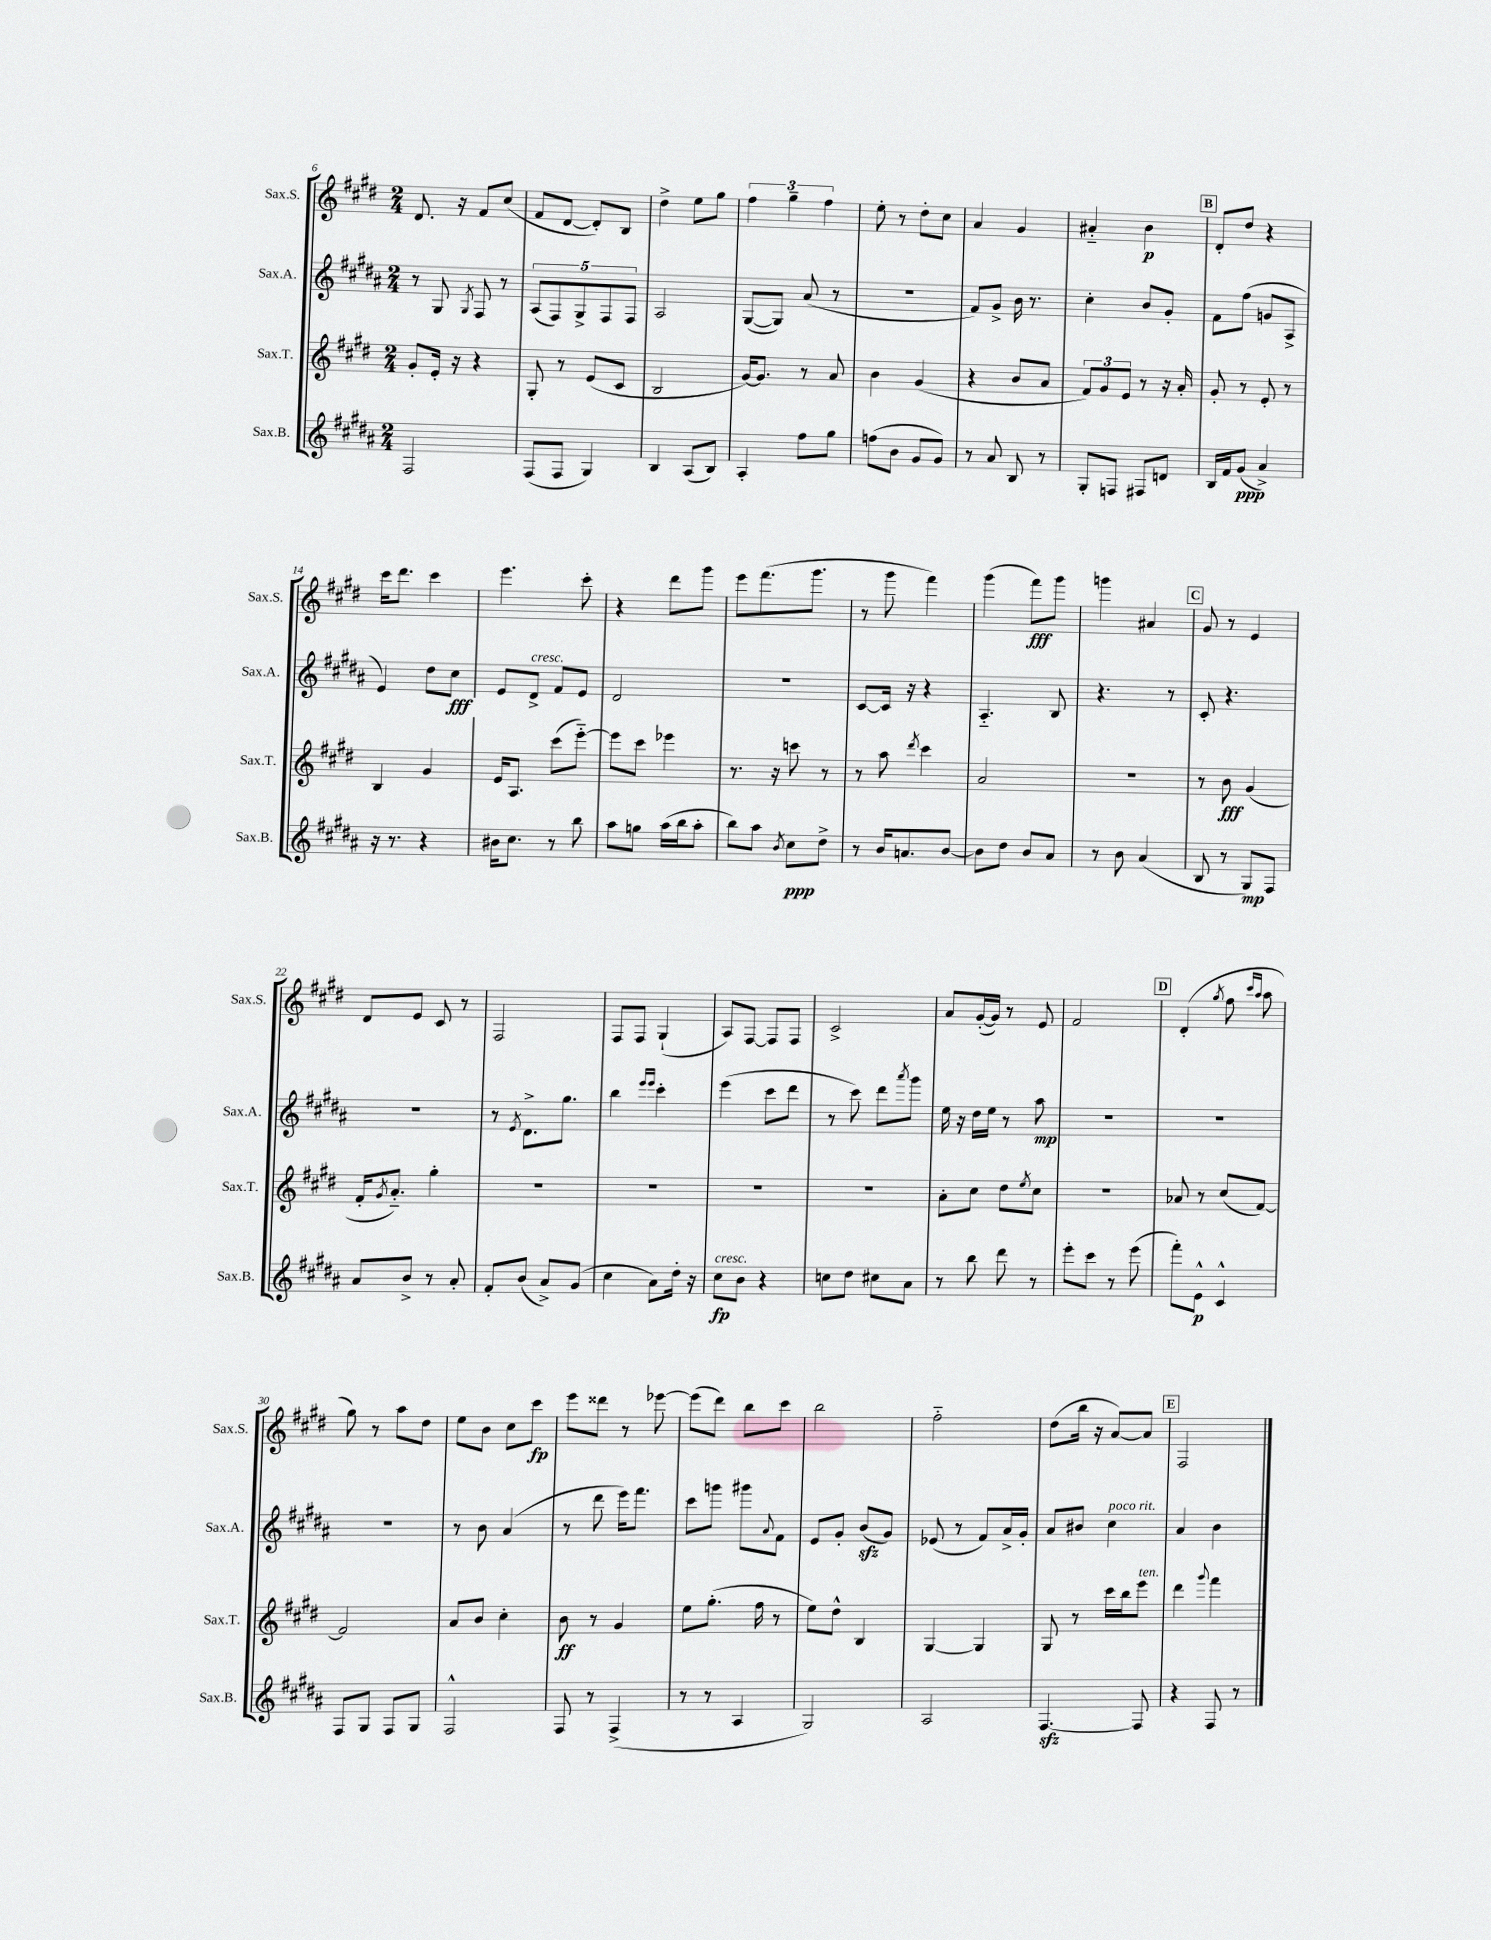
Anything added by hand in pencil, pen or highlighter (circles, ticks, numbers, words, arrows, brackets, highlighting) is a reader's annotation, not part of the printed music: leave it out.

**kern	**dynam	**kern	**dynam	**kern	**dynam	**kern	**dynam
*part4	*part4	*part3	*part3	*part2	*part2	*part1	*part1
*staff4	*staff4	*staff3	*staff3	*staff2	*staff2	*staff1	*staff1
*I"Sax.B.	*	*I"Sax.T.	*	*I"Sax.A.	*	*I"Sax.S.	*
*I'Sax.B.	*	*I'Sax.T.	*	*I'Sax.A.	*	*I'Sax.S.	*
*clefG2	*	*clefG2	*	*clefG2	*	*clefG2	*
*k[f#c#g#d#a#]	*	*k[f#c#g#d#]	*	*k[f#c#g#d#a#]	*	*k[f#c#g#d#]	*
*M2/4	*	*M2/4	*	*M2/4	*	*M2/4	*
=6	=6	=6	=6	=6	=6	=6	=6
2F#/	.	8g#'/L	.	8r	.	8.d#/	.
.	.	16e'/Jk	.	8G#/	.	.	.
.	.	16r	.	.	.	16r	.
.	.	.	.	8qG#/	.	.	.
.	.	4r	.	8F#/	.	8f#/L	.
.	.	.	.	8r	.	(8cc#/J	.
=7	=7	=7	=7	=7	=7	=7	=7
(8F#/L	.	8G#'/	.	(10A#/L	.	8f#/L	.
.	.	.	.	10F#/)	.	.	.
8F#/J	.	8r	.	.	.	[8d#/J	.
.	.	.	.	10G#^/	.	.	.
4G#/)	.	(8e/L	.	.	.	8d#'/L])	.
.	.	.	.	10F#/	.	.	.
.	.	8c#/J	.	.	.	8B/J	.
.	.	.	.	10F#/J	.	.	.
=8	=8	=8	=8	=8	=8	=8	=8
4B/	.	2B/	.	2A#/	.	4dd#^\	.
(8A#/L	.	.	.	.	.	8ee\L	.
8B/J)	.	.	.	.	.	8gg#\J	.
=9	=9	=9	=9	=9	=9	=9	=9
4A#'/	.	[16g#/KL)	.	([8G#/L	.	6ff#\	.
.	.	8.g#/J]	.	.	.	.	.
.	.	.	.	8G#/J])	.	.	.
.	.	.	.	.	.	6gg#~\	.
8ff#\L	.	8r	.	(8a#/	.	.	.
.	.	.	.	.	.	6ff#\	.
8gg#\J	.	8a/	.	8r	.	.	.
=10	=10	=10	=10	=10	=10	=10	=10
(8ffn\L	.	4b\	.	2r	.	8ee'\	.
8b\J	.	.	.	.	.	8r	.
8g#/L	.	(4g#/	.	.	.	8dd#'\L	.
8g#/J)	.	.	.	.	.	8cc#\J	.
=11	=11	=11	=11	=11	=11	=11	=11
8r	.	4r	.	8f#/L)	.	4a/	.
8a#/	.	.	.	8g#^/J	.	.	.
8B/	.	8b/L	.	16b\	.	4g#/	.
.	.	.	.	8.r	.	.	.
8r	.	8a/J	.	.	.	.	.
=12	=12	=12	=12	=12	=12	=12	=12
8G#'/L	.	12f#/L)	.	4cc#'\	.	4a#X/	.
.	.	12g#/	.	.	.	.	.
8Fn/J	.	.	.	.	.	.	.
.	.	12e/J	.	.	.	.	.
8F#X/L	.	8r	.	8b/L	.	4b\	p
8dn/J	.	16r	.	8g#'/J	.	.	.
.	.	16a'/	.	.	.	.	.
!!LO:REH:place=s1:t=B
=13	=13	=13	=13	=13	=13	=13	=13
16B/LL	.	8g#'/	.	8f#\L	.	8d#'/L	.
16f#/J	.	.	.	.	.	.	.
(8g#/J	ppp	8r	.	(8ff#\J	.	8dd#/J	.
4a#^/)	.	8e'/	.	8gn/L	.	4r	.
.	.	8r	.	8A#^/J	.	.	.
!!LO:LB:g=z
=14	=14	=14	=14	=14	=14	=14	=14
16r	.	4B/	.	4e/)	.	16ccc#\KL	.
8.r	.	.	.	.	.	8.ddd#\J	.
4r	.	4g#/	.	8dd#\L	.	4ccc#\	.
.	.	.	.	8cc#\J	fff	.	.
=15	=15	=15	=15	=15	=15	=15	=15
16b#X\KL	.	16e/KL	.	8e/L	.	4.eee\	.
8.cc#\J	.	8.A/J	.	.	.	.	.
!	!	!	!	!LO:TX:a:i:t=cresc.	!	!	!
.	.	.	.	8d#^/J	.	.	.
8r	.	(8ccc#\L	.	8f#/L	.	.	.
8bb\	.	[8eee\J)	.	8e/J	.	8ccc#'\	.
=16	=16	=16	=16	=16	=16	=16	=16
8aa#\L	.	8eee\L]	.	2d#/	.	4r	.
8ggn\J	.	8ccc#\J	.	.	.	.	.
(16aa#\LL	.	4eee-X\	.	.	.	8ddd#\L	.
16bb\J	.	.	.	.	.	.	.
8aa#'\J	.	.	.	.	.	8ggg#\J	.
=17	=17	=17	=17	=17	=17	=17	=17
8bb\L)	.	8.r	.	2r	.	8eee\L	.
8aa#\J	.	.	.	.	.	(8.fff#\	.
.	.	16r	.	.	.	.	.
8qb/	.	.	.	.	.	.	.
8cc#\L	ppp	8cccn\	.	.	.	.	.
.	.	.	.	.	.	8.ggg#\J	.
8dd#^\J	.	8r	.	.	.	.	.
=18	=18	=18	=18	=18	=18	=18	=18
8r	.	8r	.	[8c#/L	.	8r	.
16b/KL	.	8aa\	.	16c#/Jk]	.	8ggg#\	.
8.an/	.	.	.	16r	.	.	.
.	.	8qddd#/	.	.	.	.	.
.	.	4ccc#\	.	4r	.	4fff#\)	.
[8b/J	.	.	.	.	.	.	.
=19	=19	=19	=19	=19	=19	=19	=19
8b\L]	.	2a/	.	4.A#/	.	(4ggg#\	.
8dd#\J	.	.	.	.	.	.	.
8b/L	.	.	.	.	.	8fff#\L)	fff
8a#/J	.	.	.	8B/	.	8ggg#\J	.
=20	=20	=20	=20	=20	=20	=20	=20
8r	.	2r	.	4.r	.	4gggn\	.
8b\	.	.	.	.	.	.	.
(4a#/	.	.	.	.	.	4a#X/	.
.	.	.	.	8r	.	.	.
!!LO:REH:place=s1:t=C
=21	=21	=21	=21	=21	=21	=21	=21
8B/	.	8r	.	8c#'/	.	8g#/	.
8r	.	8b\	fff	4.r	.	8r	.
8G#/L)	mp	(4g#/	.	.	.	4e/	.
8F#/J	.	.	.	.	.	.	.
!!LO:LB:g=z
=22	=22	=22	=22	=22	=22	=22	=22
8a#/L	.	16f#'/KL	.	2r	.	8d#/L	.
.	.	8qg#/	.	.	.	.	.
.	.	8.a/J)	.	.	.	.	.
8b^/J	.	.	.	.	.	8e/J	.
8r	.	4gg#'\	.	.	.	8c#/	.
8a#'/	.	.	.	.	.	8r	.
=23	=23	=23	=23	=23	=23	=23	=23
8f#'/L	.	2r	.	8r	.	2F#/	.
.	.	.	.	8qe/	.	.	.
(8b/J	.	.	.	8.d#^\L	.	.	.
8a#^/L)	.	.	.	.	.	.	.
.	.	.	.	8.gg#\J	.	.	.
(8g#/J	.	.	.	.	.	.	.
=24	=24	=24	=24	=24	=24	=24	=24
4cc#\	.	2r	.	4bb\	.	8F#/L	.
.	.	.	.	.	.	8F#/J	.
.	.	.	.	16qqeee/LL	.	.	.
.	.	.	.	16qqeee/JJ	.	.	.
8a#\L)	.	.	.	4ccc#'\	.	(4G#`/	.
16dd#'\Jk	.	.	.	.	.	.	.
16r	.	.	.	.	.	.	.
=25	=25	=25	=25	=25	=25	=25	=25
!LO:TX:a:i:t=cresc.	!	!	!	!	!	!	!
8cc#\L	fp	2r	.	(4eee\	.	8A/L)	.
8b\J	.	.	.	.	.	[8F#/J	.
4r	.	.	.	8ccc#\L	.	8F#/L]	.
.	.	.	.	8ddd#\J	.	8F#/J	.
=26	=26	=26	=26	=26	=26	=26	=26
8ccn\L	.	2r	.	8r	.	2c#^/	.
8dd#\J	.	.	.	8ccc#\)	.	.	.
8cc#X\L	.	.	.	8ddd#\L	.	.	.
.	.	.	.	8qaaa#/	.	.	.
8a#\J	.	.	.	8ggg#\J	.	.	.
=27	=27	=27	=27	=27	=27	=27	=27
8r	.	8a'\L	.	16ee\	.	8a/L	.
.	.	.	.	16r	.	.	.
8bb\	.	8cc#\J	.	16dd#\LL	.	([16g#'/L	.
.	.	.	.	16ee\JJ	.	16g#/JJ])	.
8ddd#\	.	8dd#\L	.	8r	.	8r	.
.	.	8qee/	.	.	.	.	.
8r	.	8cc#\J	.	8aa#\	mp	8e/	.
=28	=28	=28	=28	=28	=28	=28	=28
8eee'\L	.	2r	.	2r	.	2f#/	.
8ccc#\J	.	.	.	.	.	.	.
8r	.	.	.	.	.	.	.
(8eee\	.	.	.	.	.	.	.
!!LO:REH:place=s1:t=D
=29	=29	=29	=29	=29	=29	=29	=29
8fff#'\L)	.	8a-X/	.	2r	.	(4d#'/	.
8e^^\J	p	8r	.	.	.	.	.
.	.	.	.	.	.	8qgg#/	.
4c#^^/	.	(8cc#/L	.	.	.	8ff#\	.
.	.	.	.	.	.	16qqccc#/LL	.
.	.	.	.	.	.	16qqaa/JJ	.
.	.	[8f#/J)	.	.	.	8aa\	.
!!LO:LB:g=z
=30	=30	=30	=30	=30	=30	=30	=30
8F#/L	.	2f#/]	.	2r	.	8gg#\)	.
8G#/J	.	.	.	.	.	8r	.
8F#/L	.	.	.	.	.	8aa\L	.
8G#/J	.	.	.	.	.	8dd#\J	.
=31	=31	=31	=31	=31	=31	=31	=31
2F#^^/	.	8a/L	.	8r	.	8ee\L	.
.	.	8b/J	.	8b\	.	8b\J	.
.	.	4cc#'\	.	(4a#/	.	8cc#\L	.
.	.	.	.	.	.	8ccc#\J	fp
=32	=32	=32	=32	=32	=32	=32	=32
8F#/	.	8b\	ff	8r	.	8eee\L	.
8r	.	8r	.	8ddd#\	.	8ddd##X\J	.
(4F#^/	.	4g#/	.	16eee\KL)	.	8r	.
.	.	.	.	8.fff#\J	.	.	.
.	.	.	.	.	.	[8eee-X\	.
=33	=33	=33	=33	=33	=33	=33	=33
8r	.	8ee\L	.	8ccc#\L	.	(8eee-\L]	.
8r	.	(8.gg#'\J	.	8gggn\J	.	8ddd#\J)	.
4A#/	.	.	.	8ggg#X\L	.	8bb\L	.
.	.	16ff#\	.	.	.	.	.
.	.	.	.	8qqa#/	.	.	.
.	.	8r	.	8f#\J	.	8ccc#\J	.
=34	=34	=34	=34	=34	=34	=34	=34
2G#/)	.	8ee\L)	.	8e/L	.	2bb\	.
.	.	8dd#^^\J	.	8g#'/J	.	.	.
.	.	4B/	.	(8bzz/L	.	.	.
.	.	.	.	8g#/J)	.	.	.
=35	=35	=35	=35	=35	=35	=35	=35
2A#/	.	[4G#/	.	(8e-X/	.	2ff#\	.
.	.	.	.	8r	.	.	.
.	.	4G#/]	.	8f#/L)	.	.	.
.	.	.	.	16a#^/L	.	.	.
.	.	.	.	16g#'/JJ	.	.	.
=36	=36	=36	=36	=36	=36	=36	=36
[4.F#zz/	.	8G#/	.	8a#/L	.	(8dd#\L	.
.	.	8r	.	8b#X/J	.	16bb\Jk	.
.	.	.	.	.	.	16r	.
!	!	!	!	!LO:TX:a:i:t=poco rit.	!	!	!
.	.	16ccc#\LL	.	4cc#\	.	[8a/L)	.
.	.	16bb\J	.	.	.	.	.
!	!	!LO:TX:a:i:t=ten.	!	!	!	!	!
8F#/]	.	8eee\J	.	.	.	8a/J]	.
!!LO:REH:place=s1:t=E
=37	=37	=37	=37	=37	=37	=37	=37
4r	.	4ddd#\	.	4a#/	.	2F#/	.
.	.	8qqggg#/	.	.	.	.	.
8F#/	.	4fff#\	.	4b\	.	.	.
8r	.	.	.	.	.	.	.
==	==	==	==	==	==	==	==
*-	*-	*-	*-	*-	*-	*-	*-
